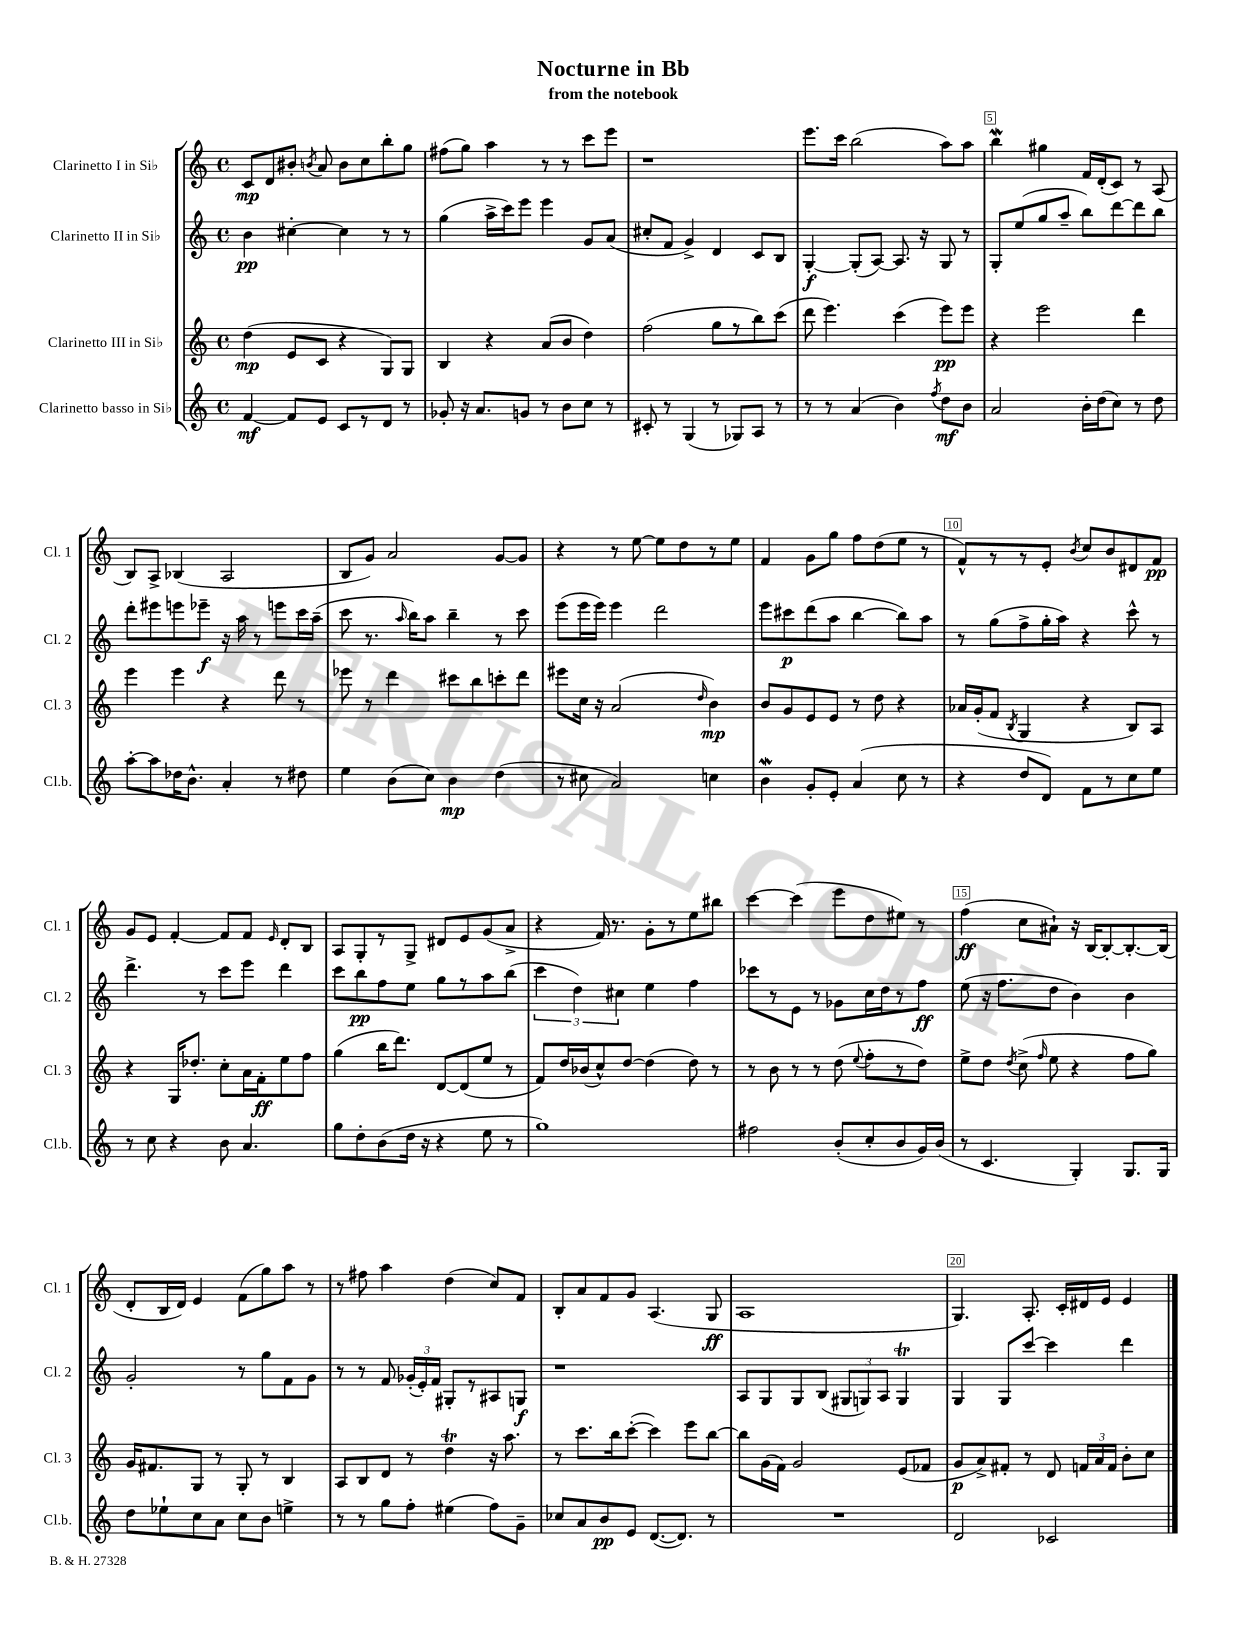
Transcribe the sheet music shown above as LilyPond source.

\header { title = "Nocturne in Bb" subtitle = "from the notebook" }
<<
\new StaffGroup <<
\new Staff = "s0" \with { instrumentName = "Clarinetto I in Sib" shortInstrumentName = "Cl. 1" } {
    \clef treble \key c \major \defaultTimeSignature \time 4/4
    \autoBeamOff c'8[\mp d'8 bis'8]-. \acciaccatura { b'8 } a'8 b'8[ c''8 b''8-. g''8] |
    fis''8[( g''8]) a''4 r8 r8 c'''8[ e'''8] |
    r1 |
    e'''8.[ c'''16] b''2( a''8[) a''8] |
    b''4\mordent gis''4 f'16[ d'16-.( c'8]) r8 a8( |
    b8[) a8]-> bes4( a2 |
    b8[ g'8]) a'2 g'8[~ g'8] |
    r4 r8 e''8~ e''8[ d''8 r8 e''8] |
    f'4 g'8[ g''8] f''8[ d''8( e''8] r8 |
    f'8[-^) r8 r8 e'8]-. \acciaccatura { b'8 } c''8[ b'8 dis'8 f'8]\pp |
    g'8[ e'8] f'4~-. f'8[ f'8] \grace { e'16 } d'8[-. b8] |
    a8[ g8-. r8 g8]-> dis'8[ e'8 g'8( a'8]-> |
    r4 f'16) r8. g'8[-. r8 e''8 bis''8] |
    c'''4~ c'''4( e'''8[ d''8 eis''8]) r8 |
    f''4\ff( c''8[ ais'8]-!) r16 b16[~ b8~-. b8.~-. b16]( |
    d'8[-. b16 d'16]) e'4 f'8[( g''8) a''8] r8 |
    r8 fis''8 a''4 d''4( c''8[) f'8] |
    b8[-. a'8 f'8 g'8] a4.( g8\ff |
    a1 |
    g4.) a8.-. c'16[-. dis'16 e'16] e'4 \bar "|." |
}
\new Staff = "s1" \with { instrumentName = "Clarinetto II in Sib" shortInstrumentName = "Cl. 2" } {
    \clef treble \key c \major \defaultTimeSignature \time 4/4
    \autoBeamOff b'4\pp cis''4~-. cis''4 r8 r8 |
    g''4( a''16[-> c'''16) e'''8] e'''4 g'8[ a'8]( |
    cis''8[-. f'8] g'4->) d'4 c'8[ b8] |
    g4~-.\f g8[-.( a8]~) a8. r16 g8 r8 |
    g8[-. e''8( g''8 a''8]-- b''8[) d'''8~ d'''8 b''8] |
    d'''8[-. eis'''8 e'''8 ees'''8]--\f r16 a''16 r8 e'''8[ c'''16 a''16]--( |
    c'''8 r8. \grace { a''16 } b''16[) a''8] b''4-- r8 c'''8 |
    e'''8[( e'''16 e'''16]) e'''4 d'''2 |
    e'''8[ cis'''8\p d'''8( a''8] b''4~ b''8[) a''8] |
    r8 g''8[( f''8-> g''16-. a''16]) r4 c'''8-^ r8 |
    d'''4.-> r8 c'''8[ e'''8] d'''4 |
    c'''8[ b''8\pp f''8 e''8] g''8[ r8 a''8 b''8]( |
    \tuplet 3/2 { c'''4 d''4) cis''4 } e''4 f''4 |
    ces'''8[ r8 e'8] r8 ges'8[ c''16 d''16 r8 f''8]\ff |
    e''8( r16 f''8.[ d''8] b'4) b'4 |
    g'2-. r8 g''8[ f'8 g'8] |
    r8 r8 f'8 \tuplet 3/2 { ges'16[-.( e'16-.) f'16] } gis8[-. r8 ais8 g8]\f |
    r1 |
    a8[ g8 g8 b8]( \tuplet 3/2 { gis8[ g8) a8] } g4\trill |
    g4 g8[ c'''8]~ c'''4 d'''4 \bar "|." |
}
\new Staff = "s2" \with { instrumentName = "Clarinetto III in Sib" shortInstrumentName = "Cl. 3" } {
    \clef treble \key c \major \defaultTimeSignature \time 4/4
    \autoBeamOff d''4\mp( e'8[ c'8] r4 g8[) g8] |
    b4 r4 a'8[( b'8] d''4) |
    f''2( g''8[ r8 b''8) c'''8]( |
    d'''8 e'''4.) c'''4( e'''8[\pp) e'''8] |
    r4 e'''2 d'''4 |
    e'''4 e'''4 r4 d'''8 r8 |
    ees'''8 r8 d'''4 cis'''8[ b''8 c'''8-. d'''8] |
    eis'''8[ c''16] r16 a'2( \grace { d''16 } b'4\mp) |
    b'8[ g'8 e'8 e'8] r8 d''8 r4 |
    aes'16[ g'16-.( f'8] \acciaccatura { b8 } g4 r4 b8[) a8] |
    r4 g16[ des''8.]-. c''8[-. a'16 f'16-.\ff e''8 f''8] |
    g''4( b''16[ d'''8.]) d'8[~ d'8( e''8] r8 |
    f'8[) d''16 bes'16( c''8-^) d''8]~ d''4( d''8) r8 |
    r8 b'8 r8 r8 d''8( \appoggiatura { e''8 } f''8[-. r8 d''8]) |
    e''8[-> d''8] \acciaccatura { d''8 } c''8->( \grace { f''16 } e''8 r4 f''8[ g''8]) |
    g'16[ fis'8. g8] r8 g8-. r8 b4 |
    a8[ b8 d'8] r8 d''4\trill r16 a''8. |
    r8 c'''8.[ b''16 c'''8]~-.( c'''4) e'''8[ b''8]~ |
    b''8[ g'16( f'16]) g'2 e'8[( fes'8] |
    g'8[\p a'8->) fis'8]-. r8 d'8 \tuplet 3/2 { f'16[ a'16 f'16] } b'8[-. c''8] \bar "|." |
}
\new Staff = "s3" \with { instrumentName = "Clarinetto basso in Sib" shortInstrumentName = "Cl.b." } {
    \clef treble \key c \major \defaultTimeSignature \time 4/4
    \autoBeamOff f'4~\mf f'8[ e'8] c'8[ r8 d'8] r8 |
    ges'8-. r16 a'8.[ g'8] r8 b'8[ c''8] r8 |
    cis'8-. r8 g4( r8 ges8[) a8] r8 |
    r8 r8 a'4( b'4) \acciaccatura { f''8 } d''8[\mf b'8] |
    a'2 b'16[-. d''16( c''8]) r8 d''8 |
    a''8[~-. a''8 des''16 b'8.]-^ a'4-. r8 dis''8 |
    e''4 b'8[( c''8]) b'4\mp d''4( |
    r8 cis''8 a'2) c''4 |
    b'4\mordent g'8[-. e'8]-. a'4( c''8 r8 |
    r4 d''8[ d'8]) f'8[ r8 c''8 e''8] |
    r8 c''8 r4 b'8 a'4. |
    g''8[ d''8-. b'8( d''16] r16 r4 e''8 r8 |
    g''1) |
    fis''2 b'8[-.( c''8-. b'8 g'16) b'16]( |
    r8 c'4. g4-.) g8.[ g16] |
    d''8[ ees''8-! c''8 a'8] c''8[ b'8] e''4-> |
    r8 r8 g''8[ f''8]-. eis''4( f''8[) g'8]-- |
    ces''8[ a'8 b'8\pp e'8] d'8.[~( d'8.]) r8 |
    R1 |
    d'2 ces'2 \bar "|." |
}
>>
>>
\layout { \context { \Score \override BarNumber.break-visibility = ##(#f #t #t) barNumberVisibility = #(every-nth-bar-number-visible 5) \override BarNumber.stencil = #(make-stencil-boxer 0.1 0.3 ly:text-interface::print) } }
